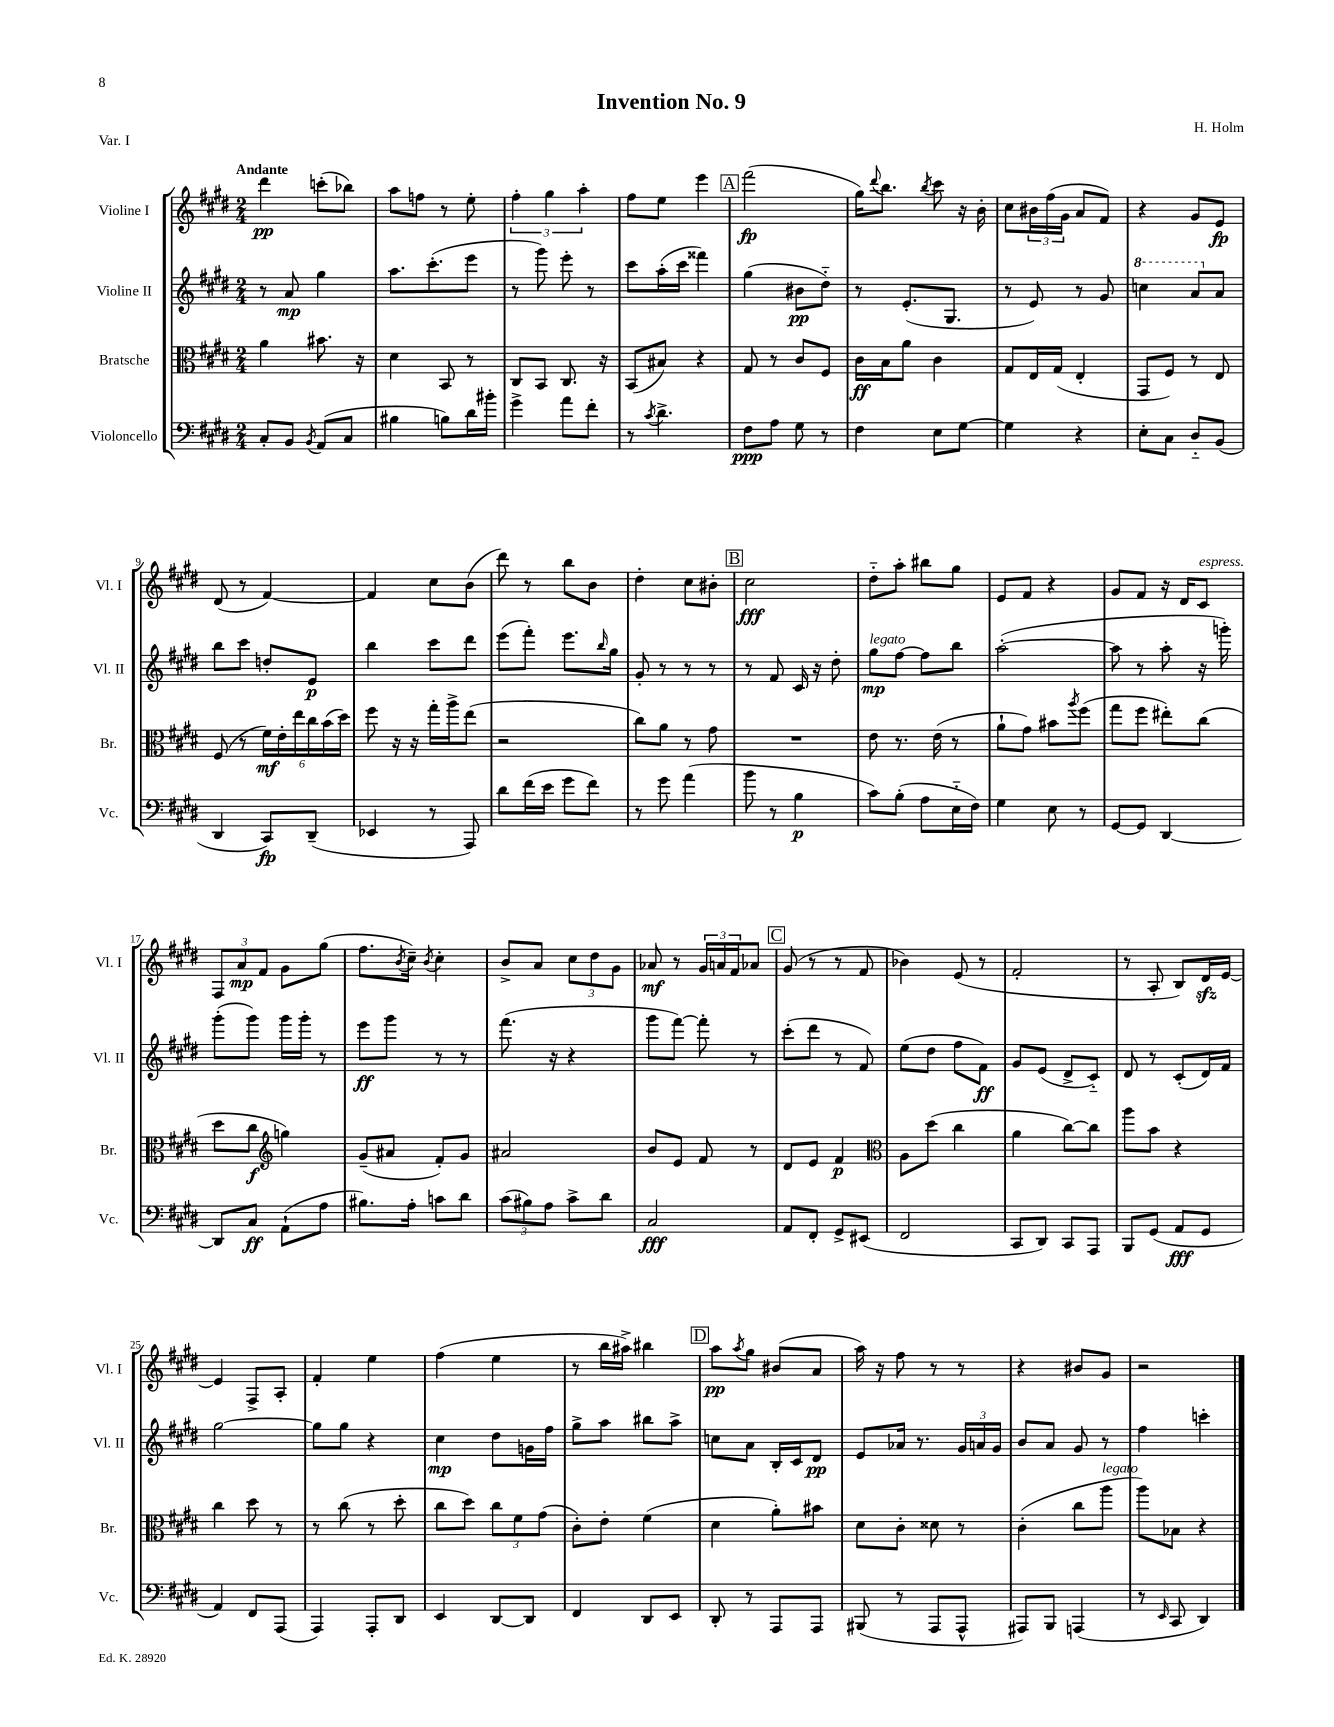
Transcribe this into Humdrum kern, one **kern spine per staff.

**kern	**kern	**kern	**kern
*staff4	*staff3	*staff2	*staff1
*clefF4	*clefC3	*clefG2	*clefG2
*k[f#c#g#d#]	*k[f#c#g#d#]	*k[f#c#g#d#]	*k[f#c#g#d#]
*M2/4	*M2/4	*M2/4	*M2/4
8C#'/L	4a\	8r	4ddd#\
8BB/J	.	8a/	.
8qBB/	.	.	.
(8AA/L	8.b#\	4gg#\	(8ccc'\L
8C#/J	.	.	8bb-\J)
.	16r	.	.
=	=	=	=
4B#\	4d#\	8.aa\L	8aa\L
.	.	.	8ff\J
.	.	(8.ccc#'\	.
8B\L)	8BB/	.	8r
16d#\L	8r	8eee\J	8ee'\
16b#'\JJ	.	.	.
=	=	=	=
4g#^\	8C#/L	8r	6ff#'\
.	8BB/J	8ggg#\)	.
.	.	.	6gg#\
8a\L	8.C#/	8eee'\	.
.	.	.	6aa'\
8f#'\J	.	8r	.
.	16r	.	.
=	=	=	=
8r	(8BB/L	8ccc#\L	8ff#\L
8qc#/	.	.	.
4.d#^\	8B#/J)	(16aa'\L	8ee\J
.	.	16ccc#\JJ	.
.	4r	4fff##\)	4eee\
=	=	=	=
8F#\L	8G#/	(4gg#\	(2fff#\
8A\J	8r	.	.
8G#\	8c#/L	8b#\L	.
8r	8F#/J	8dd#'~\J)	.
=	=	=	=
4F#\	16c#\LL	8r	16gg#\LK)
.	.	.	8qqddd#/
.	16B\J	.	8.bb\J
.	8a\J	(8.e'/L	.
.	.	.	8qbb/
8E\L	4c#\	.	8ccc#\
.	.	8.G#/J	.
[8G#\J	.	.	16r
.	.	.	16b'\
=	=	=	=
4G#\]	8G#/L	8r	8cc#\L
.	16E/L	8e/)	24b#\L
.	.	.	(24ff#\
.	(16G#/JJ	.	.
.	.	.	24g#\JJ
4r	4E'/	8r	8a/L
.	.	8g#/	8f#/J)
=	=	=	=
8E'\L	8GG#/L	4ccc\	4r
8C#\J	8F#/J)	.	.
8D#'~/L	8r	8aa/L	8g#/L
(8BB/J	8E/	8a/J	8e/J
=	=	=	=
4DD#/	(8F#/	8bb\L	(8d#/
.	8r	8ccc#\J	8r
8CC#/L)	24f#\LL)	8dd'/L	[4f#/)
.	24e'\	.	.
.	24ee\	.	.
(8DD#~/J	24cc#\	8e/J	.
.	(24b\	.	.
.	24dd#\JJ)	.	.
=	=	=	=
4EE-/	8ff#\	4bb\	4f#/]
.	16r	.	.
.	16r	.	.
8r	16gg#'\LL	8ccc#\L	8cc#\L
.	16aa^\J	.	.
8AAA/)	(8ee\J	8ddd#\J	(8b\J
=	=	=	=
8d#\L	2r	(8eee\L	8ddd#\)
(16f#\L	.	8fff#'\J)	8r
16e\JJ	.	.	.
8g#\L	.	8.eee\L	8bb\L
8f#\J)	.	.	8b\J
.	.	16qqbb/	.
.	.	16gg#\Jk	.
=	=	=	=
8r	8cc#\L)	8g#'/	4dd#'\
8g#\	8a\J	8r	.
(4a\	8r	8r	8cc#\L
.	8g#\	8r	8b#'\J
=	=	=	=
8b\	2r	8r	2cc#\
8r	.	8f#/	.
4B\	.	16c#/	.
.	.	16r	.
.	.	8dd#'\	.
=	=	=	=
8c#\L)	8e\	8gg#\L	8dd#'~\L
(8B'\J	8.r	[8ff#\J	8aa'\J
8A\L	.	8ff#\]L	8bb#\L
.	(16e\	.	.
16E'~\L	8r	8bb\J	8gg#\J
16F#\JJ)	.	.	.
=	=	=	=
4G#\	8a`\L	([2aa'\	8e/L
.	8g#\J)	.	8f#/J
8E\	8b#\L	.	4r
.	8qaa/	.	.
8r	(8ff#\J	.	.
=	=	=	=
[8GG#/L	8gg#\L	8aa\]	8g#/L
8GG#/]J	8ff#\J	8r	8f#/J
[4DD#/	8ee#'\L)	8aa'\	16r
.	.	.	16d#/LK
.	(8cc#\J	16r	8c#/J
.	.	16ggg'\)	.
=	=	=	=
8DD#/]L	8dd#\L	(8ggg#'\L	12F#/L
.	.	.	12a/
8C#/J	8cc#\J	8ggg#\J)	.
.	.	.	12f#/J
*	*clefG2	*	*
(8AA`\L	4gg\)	16ggg#\LL	8g#\L
.	.	16ggg#'\JJ	.
8A\J	.	8r	(8gg#\J
=	=	=	=
8.B#\L)	(8g#~/L	8eee\L	8.ff#\L
.	8a#/J	8ggg#\J	.
.	.	.	8qb/
16A'\Jk	.	.	16cc#~\Jk)
.	.	.	8qb/
8c\L	8f#'/L)	8r	4cc#'\
8d#\J	8g#/J	8r	.
=	=	=	=
(12c#\L	2a#/	(8.fff#\	8b^/L
12B#\)	.	.	.
.	.	.	8a/J
12A\J	.	.	.
.	.	16r	.
8c#^\L	.	4r	12cc#\L
.	.	.	12dd#\
8d#\J	.	.	.
.	.	.	12g#\J
=	=	=	=
2C#/	8b/L	8ggg#\L	8a-/
.	8e/J	[8fff#\J)	8r
.	8f#/	8fff#'\]	24g#/LL
.	.	.	24a/
.	.	.	24f#/J
.	8r	8r	8a-/J
=	=	=	=
8AA/L	8d#/L	(8ccc#'\L	(8g#/
8FF#'/J	8e/J	8ddd#\J	8r
8GG#^/L	4f#/	8r	8r
(8EE#/J	.	8f#/)	8f#/
=	=	=	=
*	*clefC3	*	*
2FF#/	8A\L	(8ee\L	4b-\)
.	(8dd#\J	8dd#\J	.
.	4cc#\	8ff#\L	(8e/
.	.	8f#\J)	8r
=	=	=	=
8CC#/L	4a\	8g#/L	2f#'/
8DD#/J)	.	(8e/J	.
8CC#/L	[8cc#\L)	8d#^/L	.
8AAA/J	8cc#\]J	8c#'~/J)	.
=	=	=	=
8BBB/L	8aa\L	8d#/	8r
(8GG#/J	8b\J	8r	8A'/
8AA/L	4r	(8c#'/L	8B/L)
8GG#/J	.	16d#/L)	16d#/L
.	.	16f#/JJ	[16e/JJ
=	=	=	=
4AA/)	4cc#\	[2gg#\	4e/]
8FF#/L	8dd#\	.	8F#^/L
(8AAA/J	8r	.	8A'/J
=	=	=	=
4AAA/)	8r	8gg#\]L	4f#'/
.	(8cc#\	8gg#\J	.
8AAA'/L	8r	4r	4ee\
8DD#/J	8dd#'\	.	.
=	=	=	=
4EE/	8cc#\L	4cc#\	(4ff#\
.	8dd#\J)	.	.
[8DD#/L	12cc#\L	8dd#\L	4ee\
.	12f#\	.	.
8DD#/]J	.	16g\L	.
.	(12g#\J	.	.
.	.	16ff#\JJ	.
=	=	=	=
4FF#/	8c#'\L)	8gg#^\L	8r
.	8e'\J	8aa\J	16bb\LL
.	.	.	16aa#^\JJ)
8DD#/L	(4f#\	8bb#\L	4bb#\
8EE/J	.	8aa^\J	.
=	=	=	=
8DD#'/	4d#\	8cc\L	8aa\L
.	.	.	8qaa/
8r	.	8a\J	8gg#\J
8AAA/L	8a'\L)	16B'/LL	(8b#/L
.	.	16c#/J	.
8AAA/J	8b#\J	8d#/J	8a/J
=	=	=	=
(8BBB#/	8d#\L	8e/L	16aa\)
.	.	.	16r
8r	8c#'\J	16a-/Jk	8ff#\
.	.	8.r	.
8AAA/L	8d##\	.	8r
8AAA^^/J	8r	24g#/LL	8r
.	.	24a/	.
.	.	24g#/JJ	.
=	=	=	=
8AAA#/L)	(4c#'\	8b/L	4r
8BBB/J	.	8a/J	.
(4AAA/	8cc#\L	8g#/	8b#/L
.	8aa\J	8r	8g#/J
=	=	=	=
8r	8aa\L)	4ff#\	2r
16qqEE/	.	.	.
8CC#/	8B-\J	.	.
4DD#/)	4r	4ccc'\	.
==	==	==	==
*-	*-	*-	*-
